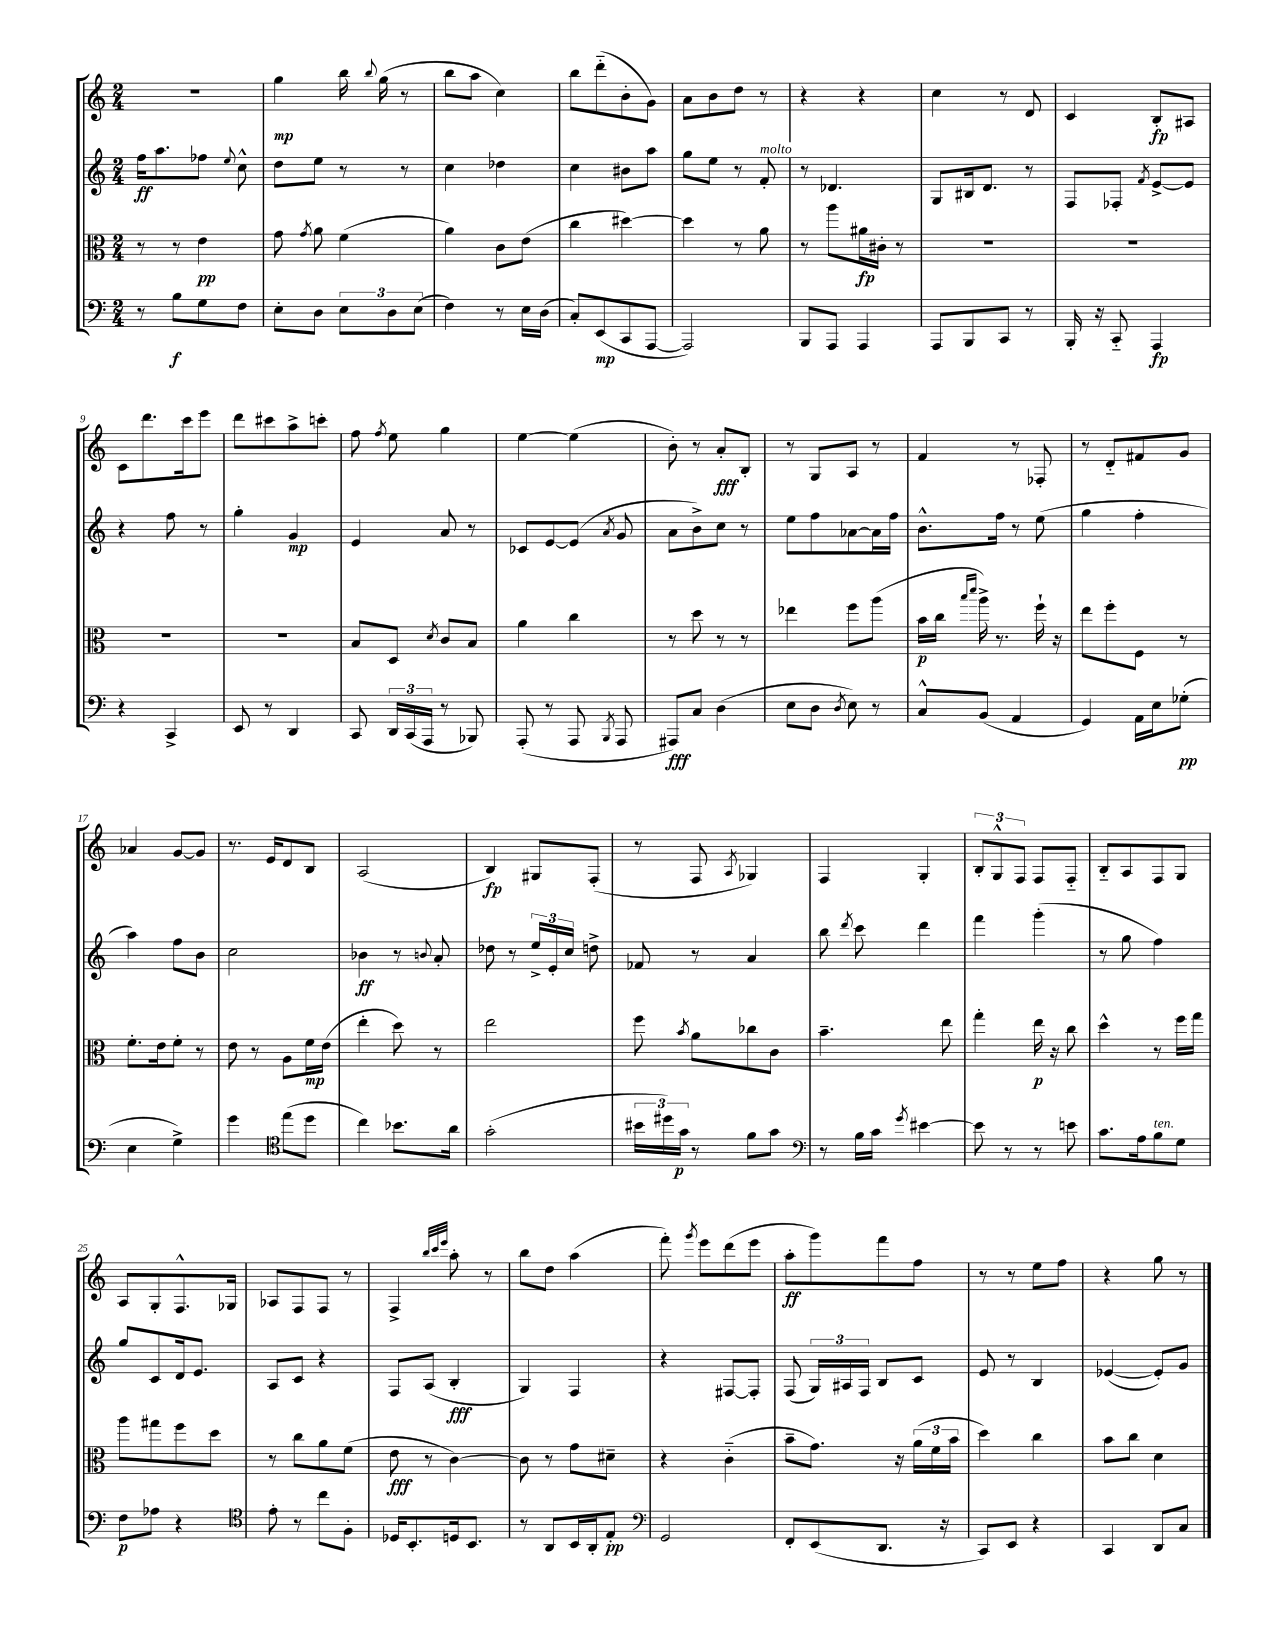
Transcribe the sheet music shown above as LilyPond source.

<<
\new StaffGroup <<
\new Staff = "s0" {
    \clef treble \key c \major \numericTimeSignature \time 2/4
    \autoBeamOff r2 |
    g''4\mp b''16 \appoggiatura { b''8 } g''16( r8 |
    b''8[ a''8] c''4) |
    b''8[ d'''8-_( b'8-. g'8]) |
    a'8[ b'8 d''8] r8 |
    r4 r4 |
    c''4 r8 d'8 |
    c'4 b8[-.\fp ais8] |
    c'8[ d'''8. c'''16 e'''8] |
    d'''8[ cis'''8 a''8-> c'''8]-. |
    f''8 \acciaccatura { f''8 } e''8 g''4 |
    e''4~ e''4( |
    b'8-.) r8 a'8[-.\fff b8]-. |
    r8 g8[ a8] r8 |
    f'4 r8 fes8-. |
    r8 d'8[-_ fis'8 g'8] |
    aes'4 g'8[~ g'8] |
    r8. e'16[ d'8 b8] |
    a2( |
    b4\fp) gis8[ f8]-.( |
    r8 f8 \acciaccatura { a8 } ges4) |
    f4 g4-. |
    \tuplet 3/2 { b8[-. g8-^ f8] } f8[ f8]-_ |
    b8[-_ a8 f8 g8] |
    a8[ g8-. f8.-^ ges16] |
    aes8[ f8 f8] r8 |
    f4-> \grace { b''32[ c'''32 e'''32] } a''8-. r8 |
    b''8[ d''8] a''4( |
    f'''8-.) \acciaccatura { g'''8 } e'''8[ d'''8( e'''8] |
    a''8[-.\ff g'''8) f'''8 f''8] |
    r8 r8 e''8[ f''8] |
    r4 g''8 r8 \bar "|." |
}
\new Staff = "s1" {
    \clef treble \key c \major \numericTimeSignature \time 2/4
    \autoBeamOff f''16[\ff a''8. fes''8] \appoggiatura { e''8 } c''8-^ |
    d''8[ e''8] r8 r8 |
    c''4 des''4 |
    c''4 bis'8[ a''8] |
    g''8[ e''8] r8 f'8-.^\markup { \italic "molto" } |
    r8 des'4. |
    g8[ bis16 d'8.] r8 |
    f8[ fes8]-. \acciaccatura { f'8 } e'8[~-> e'8] |
    r4 f''8 r8 |
    g''4-. g'4\mp |
    e'4 a'8 r8 |
    ces'8[ e'8~ e'8]( \acciaccatura { a'8 } g'8 |
    a'8[ b'8->) c''8] r8 |
    e''8[ f''8 aes'8~ aes'16 f''16] |
    b'8.[-^ f''16] r8 e''8( |
    g''4 f''4-. |
    a''4) f''8[ b'8] |
    c''2 |
    bes'4\ff r8 \appoggiatura { b'8 } a'8-. |
    des''8 r8 \tuplet 3/2 { e''16[-> e'16-. c''16] } d''8-> |
    fes'8 r8 a'4 |
    b''8 \acciaccatura { d'''8 } c'''8 d'''4 |
    f'''4 g'''4-.( |
    r8 g''8 f''4) |
    g''8[ c'8 d'16 e'8.] |
    a8[ c'8] r4 |
    f8[ a8]( b4-.\fff |
    g4) f4 |
    r4 fis8[~ fis8]-. |
    f8( \tuplet 3/2 { g16[) ais16 f16] } b8[ c'8] |
    e'8 r8 b4 |
    ees'4~( ees'8[-.) g'8] \bar "|." |
}
\new Staff = "s2" {
    \clef alto \key c \major \numericTimeSignature \time 2/4
    \autoBeamOff r8 r8 e'4\pp |
    g'8 \acciaccatura { g'8 } a'8 f'4( |
    a'4) c'8[ e'8]( |
    c''4 dis''4~) |
    dis''4 r8 a'8 |
    r8 a''8[ ais'16\fp cis'16]-. r8 |
    R2 |
    R2 |
    R2 |
    R2 |
    b8[ d8] \acciaccatura { d'8 } c'8[ b8] |
    a'4 c''4 |
    r8 d''8 r8 r8 |
    ees''4 f''8[ a''8]( |
    b'16[\p c''16] \grace { b''16[ d'''16] } a''16->) r8. f''16-! r16 |
    e''8[ f''8-. f8] r8 |
    f'8.[-. e'16 f'8]-. r8 |
    e'8 r8 a8[ f'16\mp e'16]( |
    e''4-. d''8) r8 |
    e''2 |
    f''8 \acciaccatura { b'8 } a'8[ ces''8 c'8] |
    b'4.-- e''8 |
    g''4-. e''16\p r16 c''8 |
    d''4-^ r8 f''16[ g''16] |
    a''8[ gis''8 f''8 d''8] |
    r8 c''8[ a'8 f'8]( |
    e'8\fff r8 c'4~) |
    c'8 r8 g'8[ dis'8]-- |
    r4 c'4-_( |
    b'8[-- g'8.]) r16 \tuplet 3/2 { a'16[( f'16 b'16] } |
    d''4) c''4 |
    b'8[ c''8] d'4 \bar "|." |
}
\new Staff = "s3" {
    \clef bass \key c \major \numericTimeSignature \time 2/4
    \autoBeamOff r8 b8[\f g8 f8] |
    e8[-. d8] \tuplet 3/2 { e8[ d8 e8]( } |
    f4) r8 e16[ d16]( |
    c8[-.) e,8\mp( c,8 a,,8]~ |
    a,,2) |
    b,,8[ a,,8] a,,4 |
    a,,8[ b,,8 c,8] r8 |
    b,,16-. r16 c,8-_ a,,4\fp |
    r4 c,4-> |
    e,8 r8 d,4 |
    c,8 \tuplet 3/2 { d,16[ c,16( a,,16] } r8 bes,,8) |
    a,,8-.( r8 a,,8 \acciaccatura { b,,8 } a,,8 |
    ais,,8[\fff) c8] d4( |
    e8[ d8] \acciaccatura { d8 } e8) r8 |
    c8[-^ b,8]( a,4 |
    g,4) a,16[ e16 ges8]-.\pp( |
    e4 g4->) |
    g'4 \clef tenor e''8[( d''8] |
    c''4) bes'8.[ a'16] |
    g'2-.( |
    \tuplet 3/2 { bis'16[ dis''16) g'16]\p } r8 f'8[ g'8] |
    \clef bass r8 b16[ c'16] \acciaccatura { g'8 } eis'4~ |
    eis'8 r8 r8 e'8 |
    c'8.[ a16 b8^\markup { \italic "ten." } g8] |
    f8[\p aes8] r4 |
    \clef tenor e'8-. r8 c''8[ f8]-. |
    des16[ b,8.-. d16 b,8.] |
    r8 a,8[ b,16 a,16-. e8]-.\pp |
    \clef bass g,2 |
    f,8[-. e,8( d,8.] r16 |
    c,8[) e,8] r4 |
    c,4 d,8[ c8] \bar "|." |
}
>>
>>
